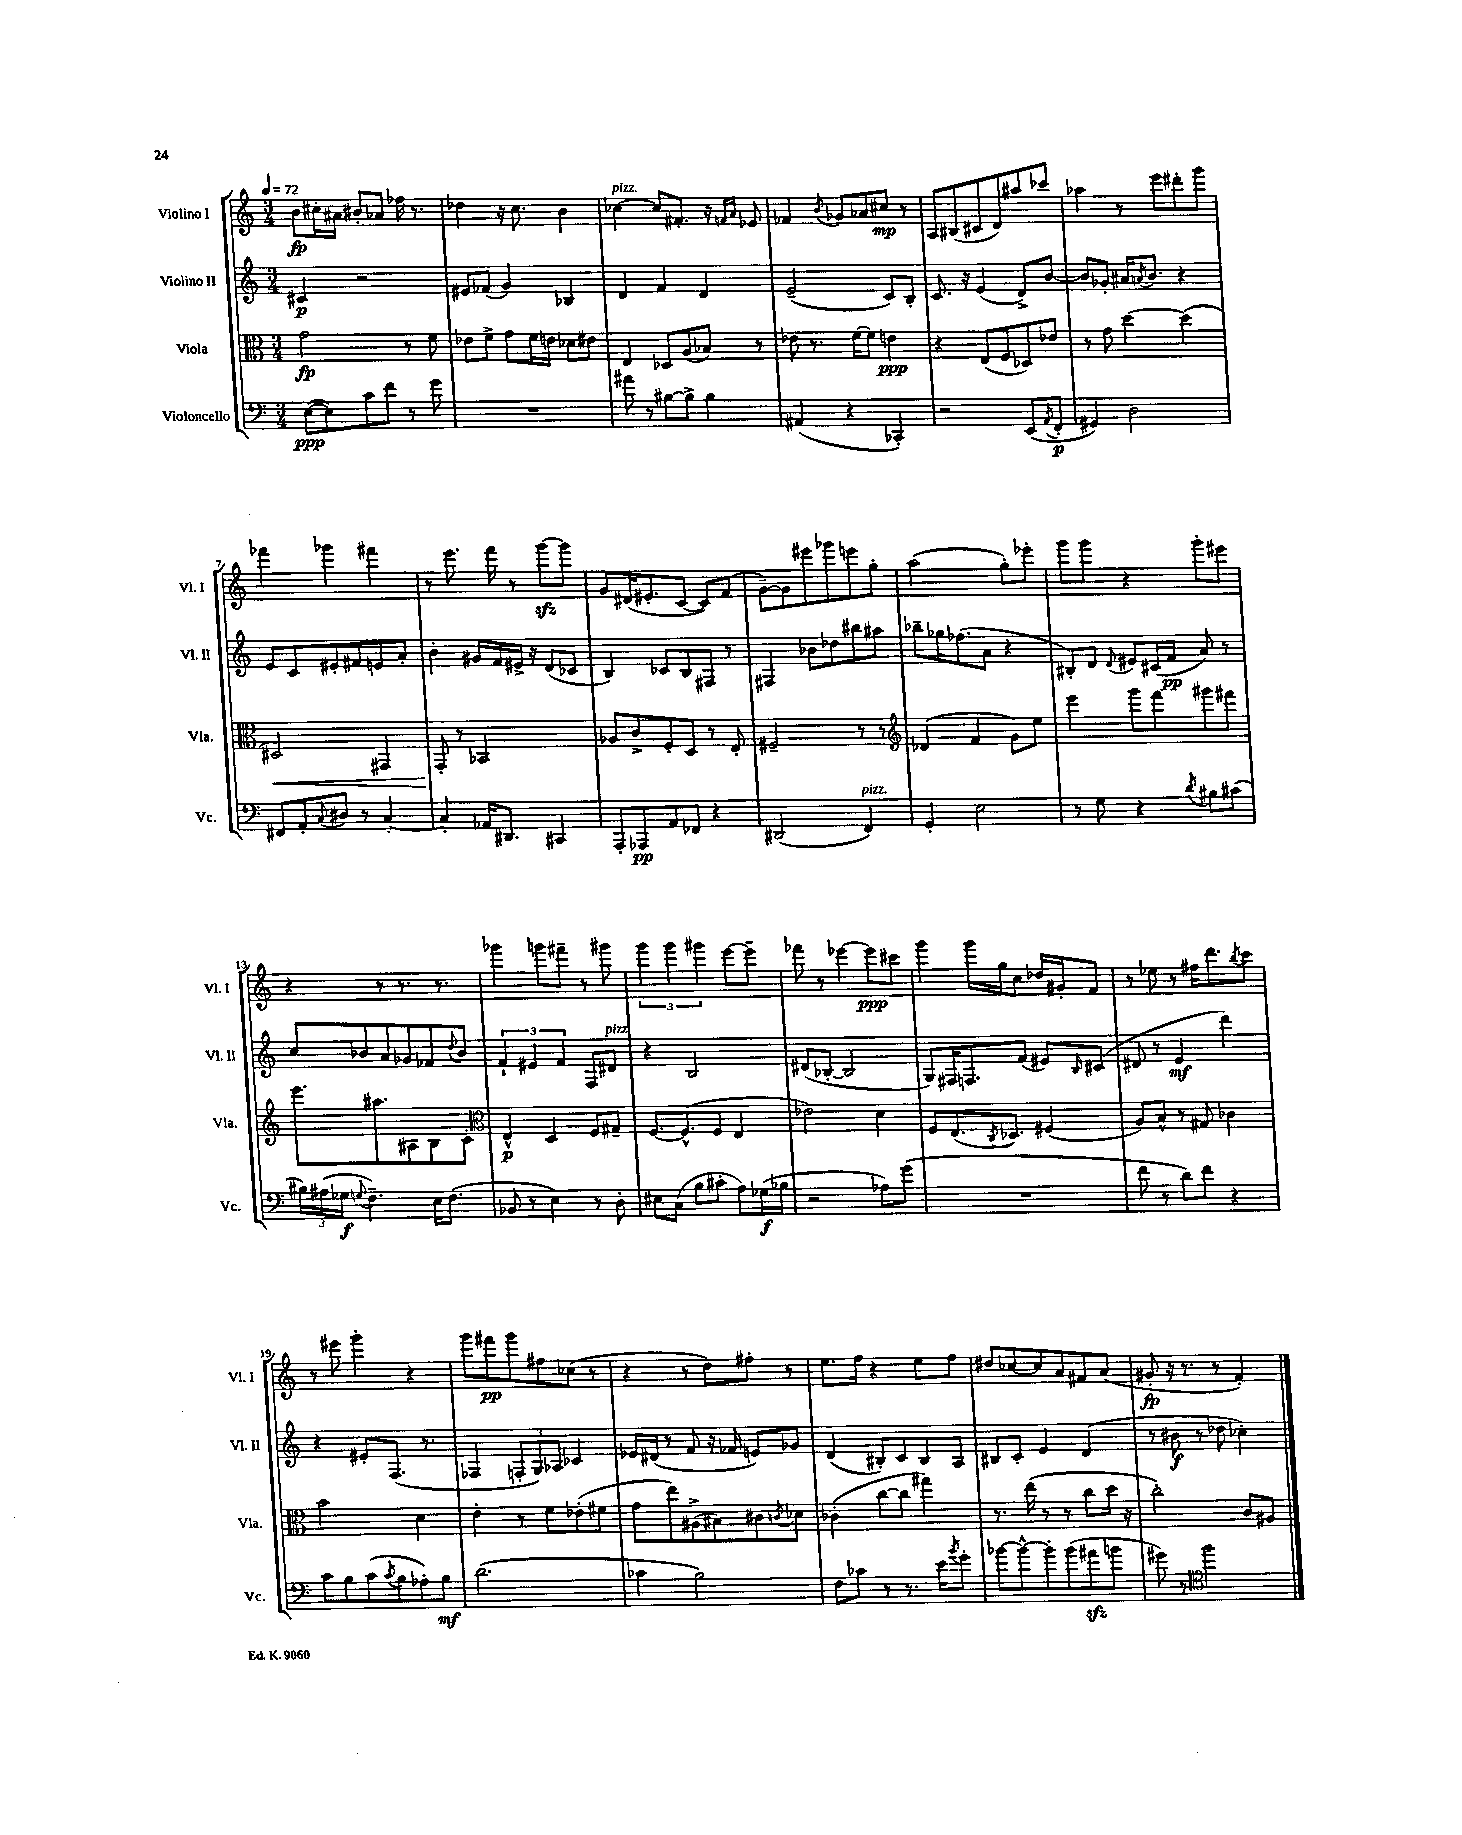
<<
\new StaffGroup <<
\new Staff = "s0" \with { instrumentName = "Violino I" shortInstrumentName = "Vl. I" } {
    \clef treble \key c \major \numericTimeSignature \time 3/4 \tempo 4 = 72
    b'8\fp cis''16-. ais'16 bis'8-. aes'8 fes''16 r8. |
    des''4 r16 c''8. b'4 |
    ces''4~^\markup { \italic "pizz." } ces''8 fis'8.-. r16 \grace { f'16 a'16 } ees'8 |
    fes'4 \acciaccatura { b'8 } ges'8 aes'8 cis''8\mp r8 |
    a8 bis8( cis'8 d'8) ais''8 ces'''8 |
    aes''4 r8 e'''8 dis'''8-. g'''8 |
    fes'''4 ges'''4 fis'''4 |
    r8 e'''8. f'''16 r8 g'''8~\sfz g'''8 |
    g'8 dis'16( eis'8.-. c'8~ c'8) f'8( |
    g'8~--) g'8 eis'''8 ges'''8 e'''8 g''8-. |
    a''2( g''8-.) ees'''8-. |
    g'''8 g'''8 r4 g'''8-. eis'''8 |
    r4 r8 r8. r8. |
    ges'''4 g'''8 fis'''8-- r8 gis'''8 |
    \tuplet 3/2 { g'''4 g'''4 gis'''4 } e'''8~ e'''8-- |
    fes'''8 r8 ees'''4~ ees'''8\ppp cis'''8 |
    g'''4 g'''16 g''16 c''8 des''16 gis'16-. f'8 |
    r8 ees''8 r8 fis''16 d'''8. \acciaccatura { b''8 } c'''8 |
    r8 eis'''8 g'''4-. r4 |
    g'''8 fis'''8\pp g'''8 fis''8 ces''8( r8 |
    r4 r8 d''8) fis''8-. r8 |
    e''8. f''16 r4 e''8 f''8 |
    dis''8 ces''8~ ces''8 a'8 fis'8 a'8( |
    gis'8-.\fp r16 r8. r8 f'4-.) \bar "|." |
}
\new Staff = "s1" \with { instrumentName = "Violino II" shortInstrumentName = "Vl. II" } {
    \clef treble \key c \major \numericTimeSignature \time 3/4
    cis'4\p r2 |
    eis'8 fes'8( g'4) bes4 |
    d'4 f'4 d'4 |
    e'2--( c'8) b8-. |
    c'8. r16 e'4( d'8->) b'8~ |
    b'8 ges'8-. ais'16 \acciaccatura { a'8 } b'8. r4 |
    e'8 c'8 eis'8-. fis'8 e'8 a'8-. |
    b'4-. gis'16 f'16 eis'16-> r16 d'8( ces'8 |
    b4) ces'8 b8 fis8 r8 |
    fis4 bes'8 des''8 bis''8 ais''8 |
    bes''8-- ges''16 fes''8.( a'8 r4 |
    bis8-.) d'8 \appoggiatura { d'8 } eis'8 cis'16( f'16\pp a'8) r8 |
    c''8 bes'8 a'8 ges'8 fes'8 \appoggiatura { d''8 } bes'8 |
    \tuplet 3/2 { f'4-! eis'4 f'4 } f8 dis'8^\markup { \italic "pizz." } |
    r4 b2 |
    dis'8( bes8~-. bes2 |
    g8) fis16 f8. f'8( eis'8) \grace { b16 } cis'8( |
    dis'8 r8 e'4\mf d'''4) |
    r4 eis'8-. f8.( r8. |
    fes4 \tuplet 3/2 { f8-. g8) aes8 } ces'4 |
    ees'16 dis'16( r8 f'8 r16 fes'16 e'8) ges'8 |
    d'4( bis8-.) c'8 bis8 a8 |
    bis8 c'8-. e'4 d'4( |
    r8 bis'8\f r8 des''8 ces''4-.) \bar "|." |
}
\new Staff = "s2" \with { instrumentName = "Viola" shortInstrumentName = "Vla." } {
    \clef alto \key c \major \numericTimeSignature \time 3/4
    g'2\fp r8 f'8 |
    ees'8 f'8-> g'8 f'16 e'16 des'8 eis'8 |
    e4 des8 a8( bes8) r8 |
    ees'8 r8. f'16~ f'8 e'4\ppp |
    r4 e8( f8 des8) ees'8 |
    r8 g'8 d''4~ d''4( |
    dis2\<) gis,4 |
    g,8-.\! r8 bes,2 |
    aes8 c'8-> f8-. d8 r8 e8-. |
    fis2-- r8 r8 |
    \clef treble des'4( f'4 g'8) e''8 |
    e'''4 g'''8 f'''8 gis'''8 fis'''8 |
    e'''8. ais''8. ais8 b8 c'8-. |
    \clef alto e4-^\p d4 f8 gis8-- |
    f8.~ f8.-^( f8 e4 |
    ees'2) d'4 |
    f8 e8.( \acciaccatura { c8 } des8.) fis4( |
    a8) b8-^ r8 gis8 ces'4 |
    b'2 d'4 |
    e'4-. r8 f'8 ees'8-.( fis'8 |
    g'8 e''8) ais8->( bis8) cis'8 \acciaccatura { c'8 } des'8 |
    ces'4-.( c''8~ c''8 gis''4) |
    r8. e''16( r8 r8 c''8 d''16 r16 |
    c''2-.) c'8 ais8 \bar "|." |
}
\new Staff = "s3" \with { instrumentName = "Violoncello" shortInstrumentName = "Vc." } {
    \clef bass \key c \major \numericTimeSignature \time 3/4
    e8~\ppp( e8) c'8 f'8 r8 g'8 |
    R2. |
    ais'8 r8 bis8~ bis8-> bis4 |
    ais,4( r4 ces,4-.) |
    r2 e,8( \acciaccatura { a,8 } f,8-.\p |
    gis,4) d2 |
    fis,8 a,8-. \appoggiatura { c8 } dis8 r8 c4~-. |
    c4-. aes,16 dis,8. cis,4 |
    a,,8-. aes,,8\pp a,8 fes,8 r4 |
    dis,2( f,4^\markup { \italic "pizz." }) |
    g,4-. e2 |
    r8 g8 r4 \acciaccatura { d'8 } bis8 cis'8( |
    \tuplet 3/2 { bis16) ais16( ges16\f } \appoggiatura { g8 } f4.--) e16 f8.( |
    bes,8 r8 e4) r8 d8-. |
    eis8 c8( b8 cis'8-. a8) ges16\f( bes16 |
    r2 aes8) g'8( |
    R2. |
    f'8 r8 d'8) f'8 r4 |
    c'8 b8 c'8( \acciaccatura { c'8 } b8 aes8-.) b8\mf |
    d'2.( |
    ces'4 b2) |
    f8 ces'8 r8 r8. e'16 \acciaccatura { b'8 } g'8-. |
    bes'8~ bes'8~-^ bes'8-. bes'8( ais'8\sfz b'8 |
    gis'8) r8 \clef tenor f''2 \bar "|." |
}
>>
>>
